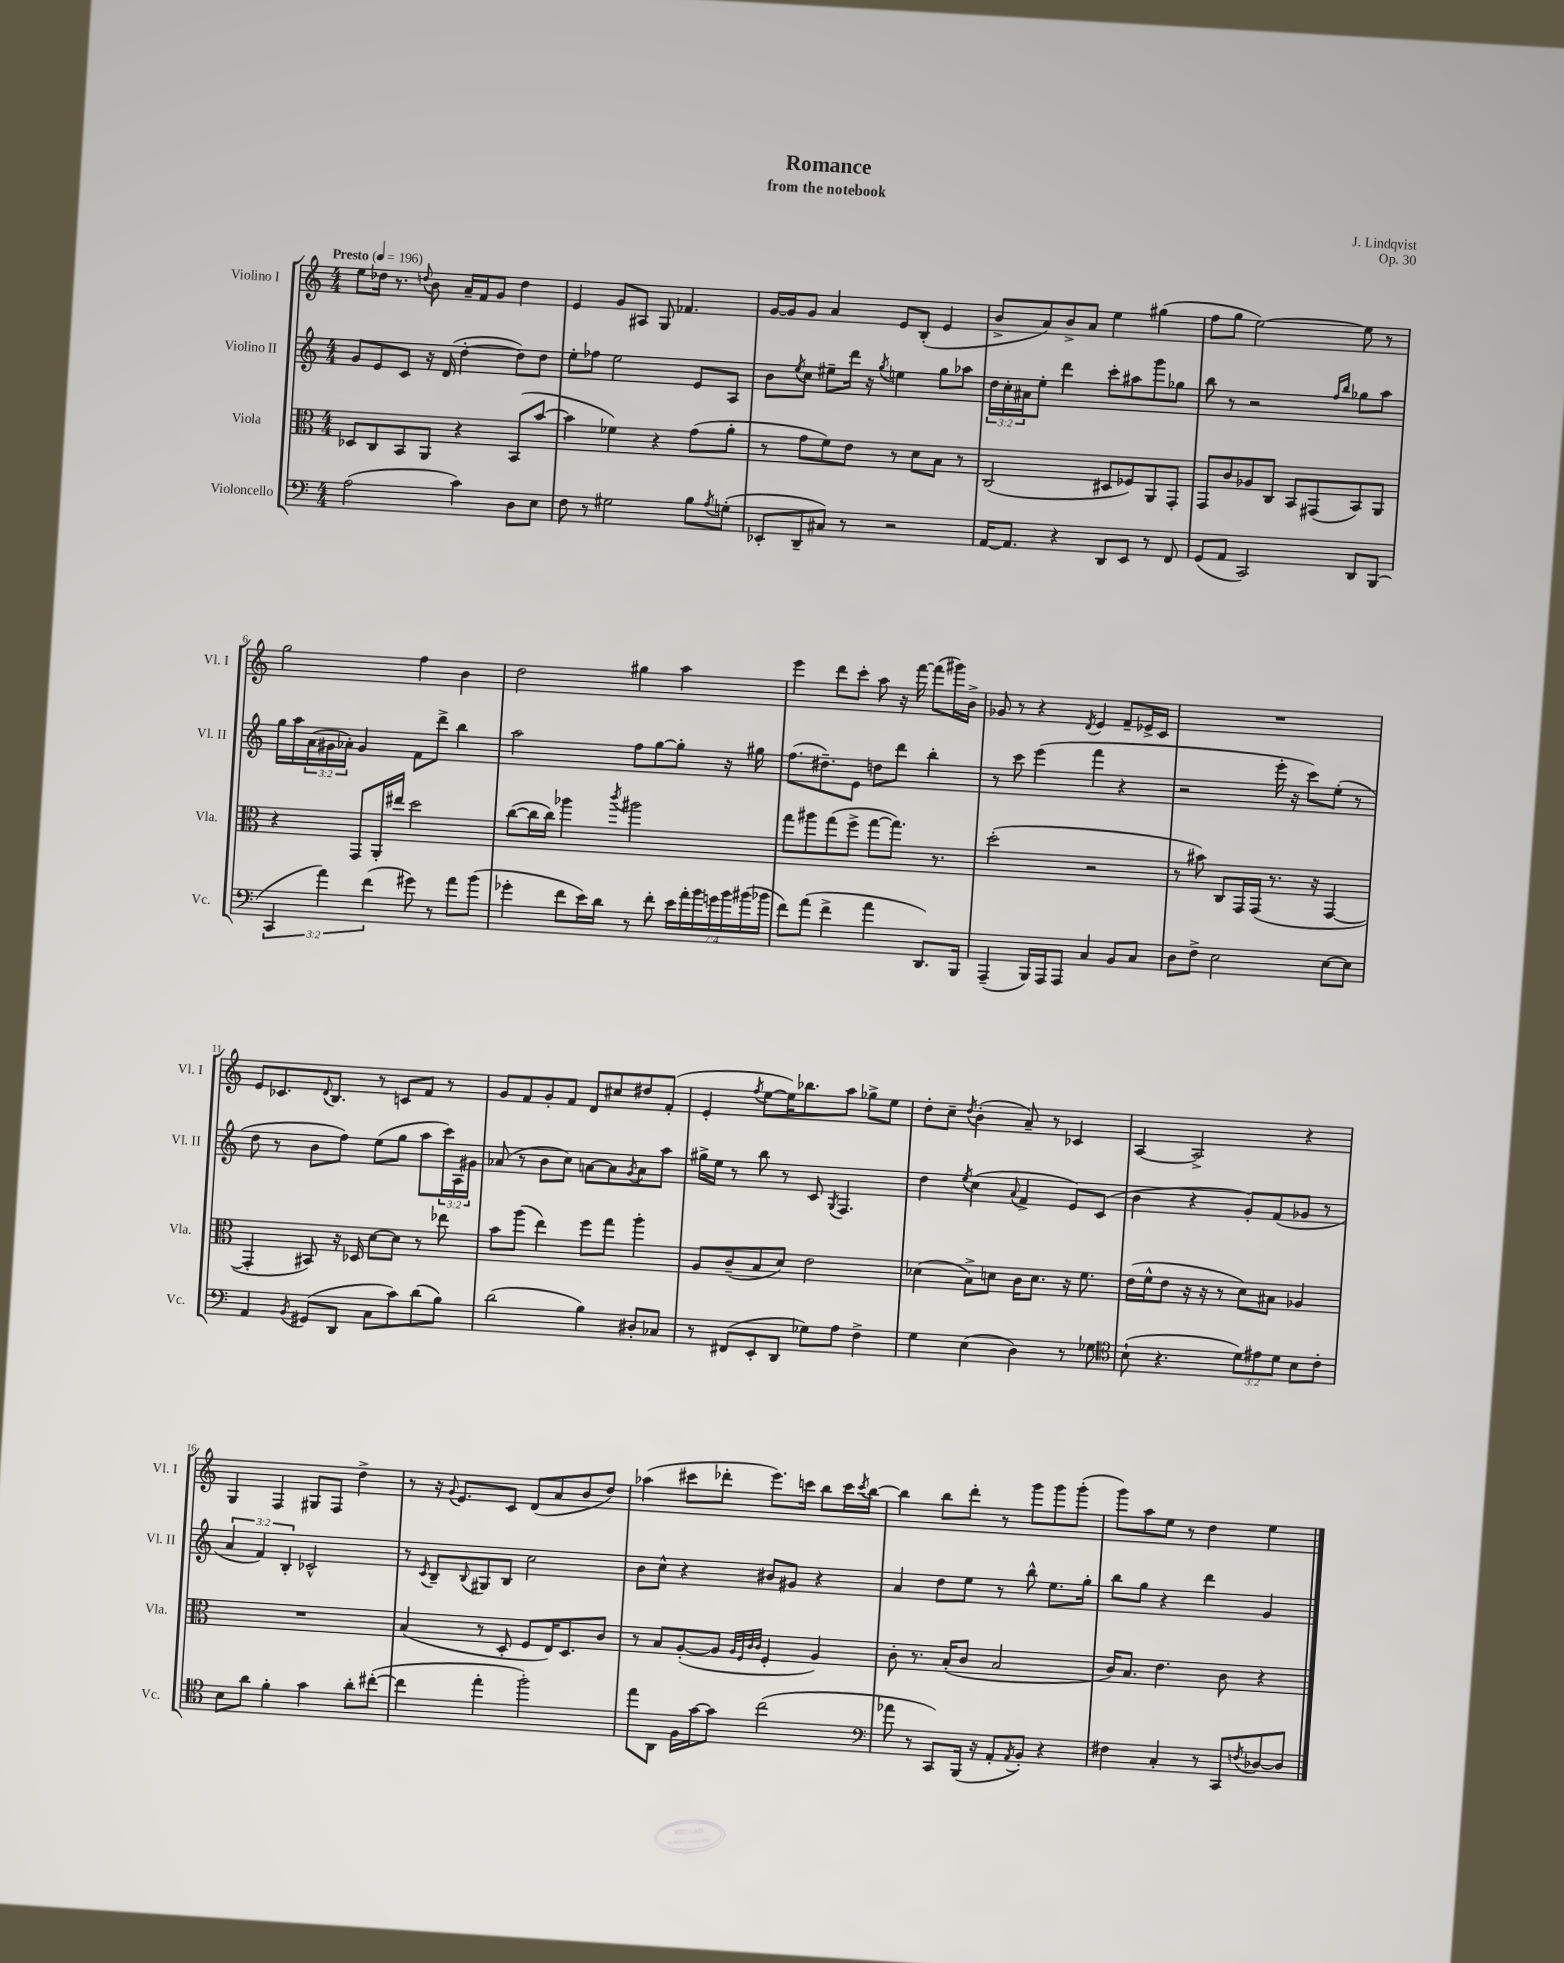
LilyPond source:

\header { title = "Romance" composer = "J. Lindqvist" subtitle = "from the notebook" opus = "Op. 30" }
<<
\new StaffGroup <<
\new Staff = "s0" \with { instrumentName = "Violino I" shortInstrumentName = "Vl. I" } {
    \clef treble \key c \major \numericTimeSignature \time 4/4 \tempo "Presto" 4 = 196
    e''8 des''16 r8. \appoggiatura { d''8 } b'8 a'16-- f'16 g'8 d''4 |
    e'4 g'8 ais8 g8 fes'4. |
    g'16~ g'16 g'8 a'4 e'8 b8-.( e'4 |
    b'8-> a'8) b'8-> a'8 e''4 gis''4( |
    f''8 g''8 e''2~) e''8 r8 |
    g''2 f''4 b'4 |
    d''2 gis''4 a''4 |
    e'''4 d'''8 c'''8-. a''8 r16 f'''16~ f'''8( gis'''16) b'16-> |
    ges'8 r8 r4 \acciaccatura { d'8 } e'4 f'8-- ees'16-> c'16 |
    R1 |
    e'8 ces'8. \appoggiatura { d'8 } b8. r8 c'8 f'8 r8 |
    g'8 f'8 g'8-. f'8 d'8 cis''8 dis''8 f'8-.( |
    e'4-. \acciaccatura { f''8 } e''8~ e''16) bes''8. a''8 ges''8-> e''8 |
    d''8-. c''8-- \acciaccatura { d''8 } b'4-.( a'8--) r8 ces'4 |
    a4~ a2-> r4 |
    g4 f4 gis8 f8 d''4-> |
    r8 r16 \appoggiatura { g'8 } e'8. c'8 d'8( a'8 b'8 d''8) |
    aes''4( cis'''8 des'''8-. e'''8.) c'''16 b''8 c'''16 \acciaccatura { c'''8 } b''16~ |
    b''4 b''8 d'''8-. r8 g'''8 g'''8 g'''8-.( |
    g'''8) a''8 e''8 r8 d''4 e''4 \bar "|." |
}
\new Staff = "s1" \with { instrumentName = "Violino II" shortInstrumentName = "Vl. II" } {
    \clef treble \key c \major \numericTimeSignature \time 4/4 \override Staff.TupletNumber.text = #tuplet-number::calc-fraction-text
    g'8 e'8 c'8 r16 d'16( d''4~-. d''8) d''8 |
    e''8-. fes''8 e''2 e'8 a8 |
    b'8 \acciaccatura { e''8 } c''8 eis''8-- d'''16 r16 \acciaccatura { g''8 } e''4 g''8 aes''8 |
    \tuplet 3/2 { d''16 c''16-. ais'16 } e''8-. d'''4 c'''8-. ais''8 g'''8 ges''8 |
    b''8 r8 r2 \grace { f''16 b''16 } ges''8 a''8 |
    g''16 a''16 \tuplet 3/2 { a'16( gis'16 aes'16-.) } gis'4 f'8 d'''8-> b''4 |
    a''2 f''8 g''8~ g''8-. r16 gis''16 |
    f''8.( dis''8.--) e'8 d''8 d'''8 b''4-. |
    r8 c'''8 e'''4( f'''4 r4 |
    r2 e'''16-. r16 c'''8) e''8-.( r8 |
    d''8 r8 b'8 f''8) e''8( g''8 a''8 \tuplet 3/2 { c'''16) a16 gis'16 } |
    aes'8( r8 b'8 c''8) a'8~ a'8 \acciaccatura { g'8 } a'8 a''8 |
    gis''16-> e''16 r8 b''8 r8 c'8 \acciaccatura { g8 } f4. |
    d''4 \acciaccatura { e''8 } c''4( \appoggiatura { a'8 } f'4-> e'8) c'8( |
    b'4 r4 g'8-.) f'8( ges'8 r8 |
    \tuplet 3/2 { a'4 f'4) b4-. } ces'2-^ |
    r8 \acciaccatura { c'8 } b8-- \appoggiatura { b8 } gis8 b8 c''2 |
    b'8 c''8-^ r4 bis'8 gis'8 r4 |
    a'4 d''8 e''8 r8 b''8-^ e''8. g''16-. |
    b''8 g''8 r4 d'''4 g'4 \bar "|." |
}
\new Staff = "s2" \with { instrumentName = "Viola" shortInstrumentName = "Vla." } {
    \clef alto \key c \major \numericTimeSignature \time 4/4
    des8 c8 b,8 a,8 r4 b,8( b'8~ |
    b'4 fes'4) r4 g'8( a'8-. |
    r8 g'8 f'8) e'8 r8 d'8 b8 r8 |
    c2( dis8 fes8) a,8 g,8-. |
    g,8 c'8 aes8 c8 b,8 gis,8( b,8) a,8 |
    r4 g,8 a,16-. eis''16 d''2 |
    c''8~( c''16 c''16) aes''4 \acciaccatura { c'''8 } ais''2 |
    g''8 ais''8 g''8( f''8-> g''8~ g''8.) r8. |
    d''2-.( r2 |
    r8 bis'8) c8 g,16 g,16( r8. r16 g,4~ |
    g,4-. bis,8) r16 des16 d'8~ d'8 r8 ees''8 |
    b'8 a''8( e''4) f''8 g''8 a''4-. |
    a8 c'8--( b8 d'8) e'2 |
    des'4( b8->) d'8 c'16 d'8. r16 f'8. |
    e'16( f'16-^ e'8 r16 r16 r8 d'8) bis8 aes4 |
    R1 |
    b4( r8 d8-. f8 e16) d8. c'8 |
    r8 b8 a8~-.( a8 \grace { a32 f32 c'32 c'32 } f4-. a4) |
    c'8-. r8. b16-.( c'8 b2 |
    c'16) b8. e'4. c'8 r4 \bar "|." |
}
\new Staff = "s3" \with { instrumentName = "Violoncello" shortInstrumentName = "Vc." } {
    \clef bass \key c \major \numericTimeSignature \time 4/4 \override Staff.TupletNumber.text = #tuplet-number::calc-fraction-text
    a2( c'4) d8 e8 |
    f8 r8 gis2 b8 \acciaccatura { a8 } g8-.( |
    ees,8-. d,8-- cis8) r8 r2 |
    a,16~ a,8. r4 d,8 e,8 r8 f,8 |
    g,8( a,8 c,2) d,8 b,,8( |
    \tuplet 3/2 { c,4 a'4) f'4( } gis'8) r8 a'8 b'8( |
    ges'4-. f'8 e'16) d'16 r8 f'8-. \tuplet 7/4 { e'16 a'16-. b'16 g'16 b'16 bis'16( bes'16 } |
    f'8) a'8( f'4-> a'4 d,8.) b,,16 |
    a,,4--( b,,16) a,,16 a,,8 c4 b,8 c8 |
    d8 f8-> e2 e8~ e8 |
    a,4 \acciaccatura { b,8 } gis,8( d,8 c8 c'8) d'8( b8) |
    d'2( b4) dis8-. ces8 |
    r8 fis,8( e,8-. d,8 ges8) a8 f4-> |
    g4 e4( d4) r8 ges8 |
    \clef tenor b8-!( r4. \tuplet 3/2 { d'8) eis'8 d'8 } b8 c'8-. |
    b8 a'8 f'4-. g'4 a'8-. cis''8~-.( |
    cis''4 e''4-. f''2-.) |
    e''8 a,8 f16 g'16~ g'8 c''2( |
    \clef bass aes'8 r8 c,8) b,,16( r16 a,8-. \acciaccatura { a,8 } b,8-.) r4 |
    fis4 c4-. r8 c,8 \acciaccatura { f8 } des8~ des8 \bar "|." |
}
>>
>>
